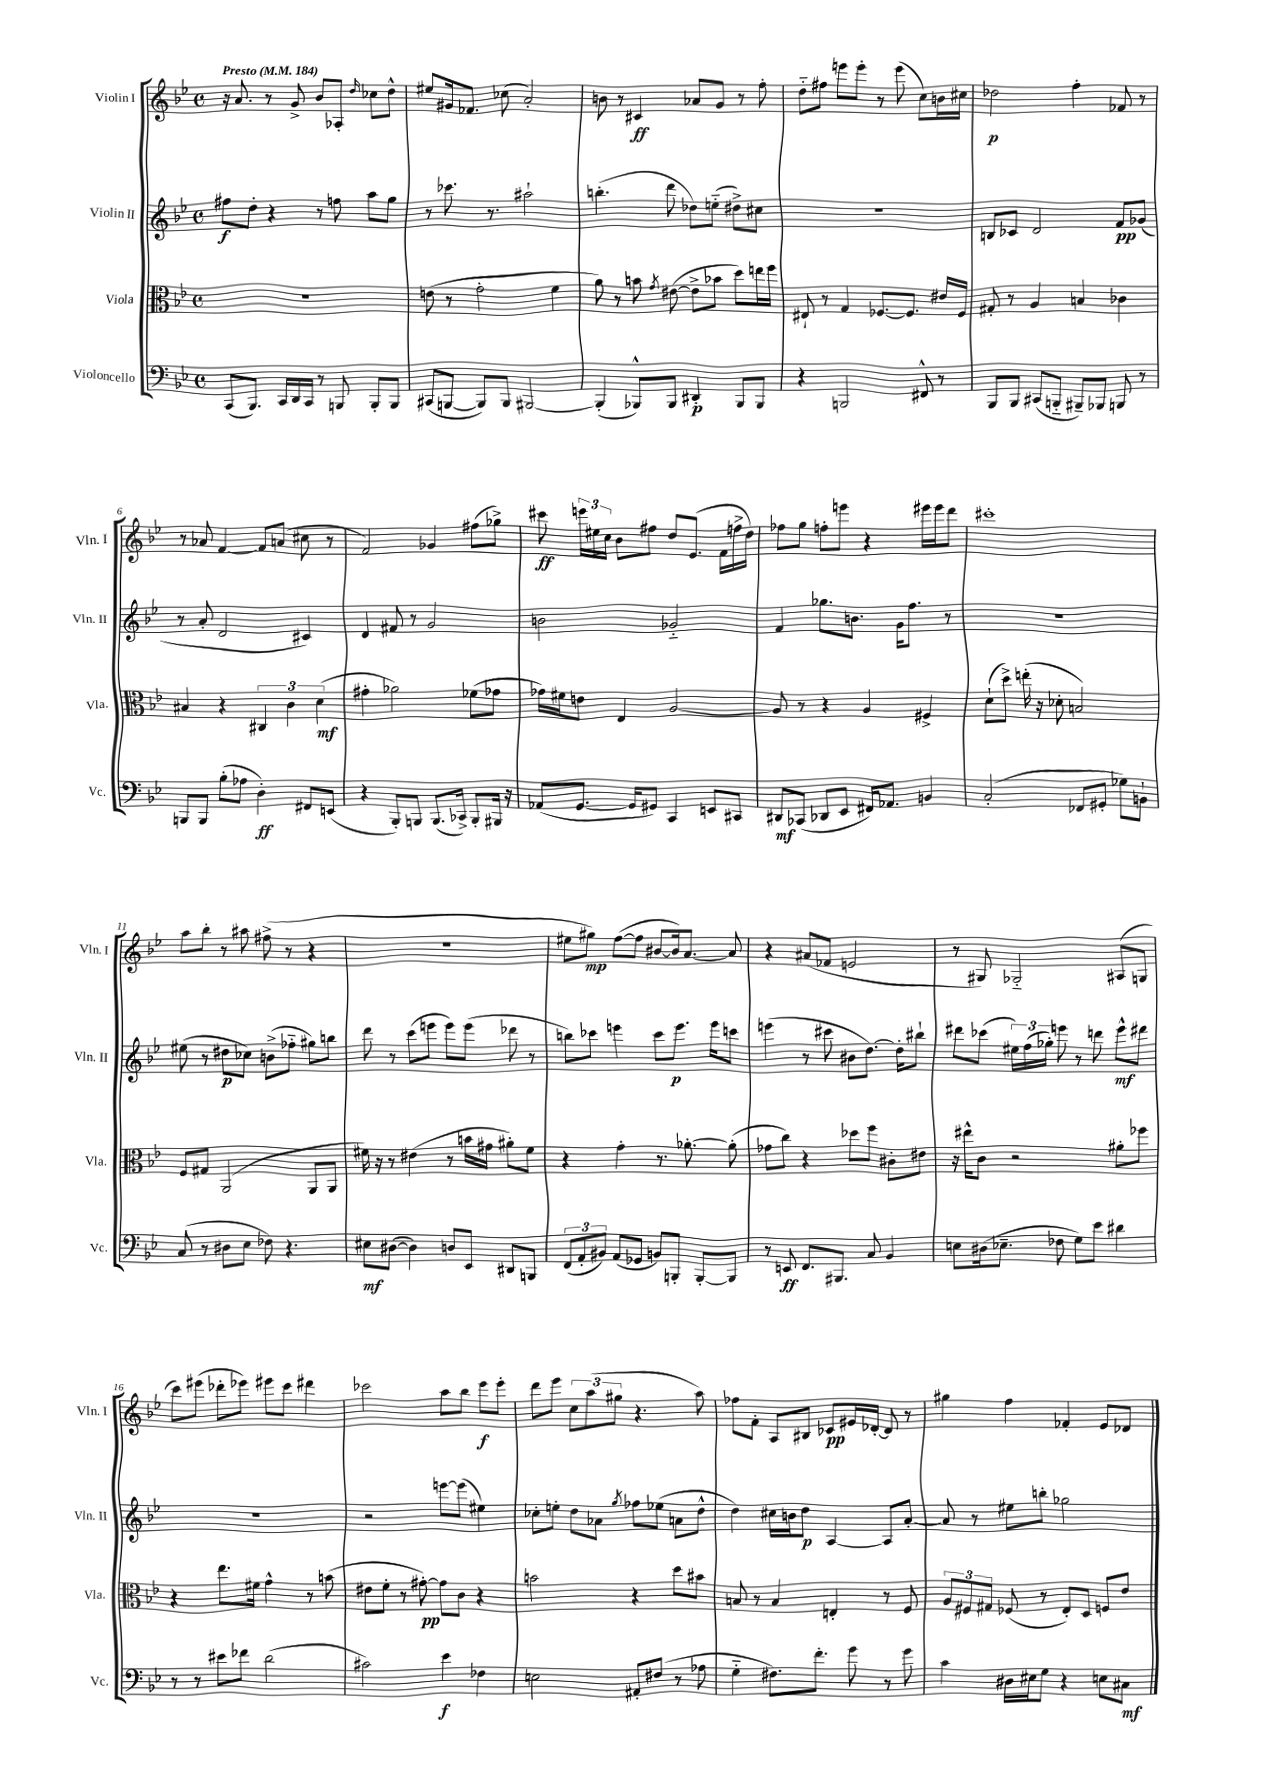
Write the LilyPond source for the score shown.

<<
\new StaffGroup <<
\new Staff = "s0" \with { instrumentName = "Violin I" shortInstrumentName = "Vln. I" } {
    \clef treble \key bes \major \defaultTimeSignature \time 4/4 \tempo "Presto" 4 = 184
    \autoBeamOff r16 a'8. r8 g'8-> bes'8[ aes8]-. \grace { d''16 } ces''8[ d''8]-^ |
    eis''8[ gis'16 fes'8.] ces''8( a'2-.) |
    b'8 r8 cis'4\ff aes'8[ g'8] r8 f''8-. |
    d''8[-_ fis''8] e'''8[ e'''8]-. r8 e'''8( c''8[) b'16 cis''16] |
    des''2\p f''4-. fes'8 r8 |
    r8 aes'8 f'4~ f'8[ a'8]( cis''8 r8 |
    f'2) ges'4 fis''8[( ges''8]->) |
    cis'''8\ff \tuplet 3/2 { e'''16[ eis''16 c''16] } bes'8[ fis''8] d''8[ ees'8.]( f'16[ f''16-> d''16]) |
    fes''8[ g''8] f''8[-. e'''8] r4 eis'''16[ eis'''16 d'''8] |
    cis'''1-. |
    a''8[ bes''8]-. r8 ais''8 fis''8->( r8 r4 |
    r1 |
    eis''8[ gis''8]\mp) f''8[~( f''8] bis'8[~ bis'16) a'8.]~ a'8 |
    r4 ais'8[( fes'8] e'2 |
    r8 gis8) ges2-_ ais8[( g8] |
    c'''8[) eis'''8]( des'''8[-. ees'''8]) eis'''8[ c'''8] dis'''4 |
    ces'''2 a''8[ bes''8] ees'''8[\f ees'''8]-. |
    d'''8[ ees'''8] \tuplet 3/2 { c''8[ a''8( gis''8] } r4. a''8) |
    fes''8[ f'8]-. a8[ bis8] ces'8[\pp eis'16 des'16]~-. des'8 r8 |
    gis''4 f''4 fes'4-. ees'8[ des'8] \bar "|." |
}
\new Staff = "s1" \with { instrumentName = "Violin II" shortInstrumentName = "Vln. II" } {
    \clef treble \key bes \major \defaultTimeSignature \time 4/4
    \autoBeamOff fis''8[\f d''8]-. r4 r8 f''8 a''8[ g''8] |
    r8 ces'''8. r8. ais''2-! |
    b''4.-.( d'''8 des''8[) e''8]-_( dis''8[->) cis''8] |
    R1 |
    b8[ ces'8] d'2 f'8[\pp ges'8]( |
    r8 a'8-. d'2 cis'4) |
    d'4 fis'8 r8 g'2 |
    b'2 ges'2-_ |
    f'4 ges''8.[ b'8.] g'16[ f''8.] r8 |
    R1 |
    eis''8( r8 dis''8[\p ces''8]) b'8[->( fes''8]-_ gis''8[) b''8] |
    d'''8 r8 c'''8[( e'''8] e'''8[) e'''8]( des'''8 r8 |
    b''8[) ces'''8] e'''4 ces'''8[ e'''8.]\p e'''16[ c'''8] |
    e'''4( r8 cis'''8 bis'8[ d''8.]~) d''16[-. bis''8]-! |
    dis'''8[ ces'''8]( \tuplet 3/2 { eis''16[) f''16( ges''16]-.) } e'''8 r8 d'''8 e'''8[-^\mf dis'''8] |
    R1 |
    r2 e'''8[~ e'''8]( eis''4) |
    ces''8[-. e''8]-. d''8[ aes'8] \acciaccatura { g''8 } fes''8[ ees''8]( a'8[ d''8]-^ |
    d''4) cis''16[ b'16 d''8]\p a4~ a8[ a'8]~-. |
    a'8 r8 eis''8[ b''8]-. ges''2 \bar "|." |
}
\new Staff = "s2" \with { instrumentName = "Viola" shortInstrumentName = "Vla." } {
    \clef alto \key bes \major \defaultTimeSignature \time 4/4
    \autoBeamOff R1 |
    e'8( r8 g'2-. f'4 |
    a'8) r8 b'8 \acciaccatura { g'8 } eis'8~( eis'8[-> bes'8] d''8[) e''16 f''16] |
    eis8-! r8 g4 fes8.[~ fes8.] eis'16[ fes16] |
    gis8-. r8 a4 b4 ces'4 |
    bis4 r4 \tuplet 3/2 { cis4 c'4 d'4\mf( } |
    gis'4-. aes'2) fes'8[( ges'8] |
    ges'16[) fis'16 e'8] ees4 a2~ |
    a8 r8 r4 a4 fis4-> |
    d'8[-!( d''8]->) e''16-.( r16 des'8-. b2) |
    f8[ gis8] a,2( a,8[ a,8] |
    fis'16) r16 r8 eis'4( r8 b'16[ gis'16] ais'8[-.) fis'8] |
    r4 g'4-. r8. aes'8.~-. aes'8-.( |
    ges'8[ c''8]) r4 des''8[ f''8] cis'8[-. eis'8] |
    r16 eis''16[-^ c'8] r2 ais'8[-. fes''8] |
    r4 ees''8.[ fis'16] g'4-^ r8 b'8( |
    eis'8[ f'8]-. r8 gis'8~-.\pp) gis'8[ c'8] r4 |
    b'2 r4 d''8[ bis'8] |
    b8 r8 b4 e4-. r8 f8 |
    \tuplet 3/2 { a8[ fis8 gis8] } fes8( r8 ees8[-.) d8] f8[ ees'8] \bar "|." |
}
\new Staff = "s3" \with { instrumentName = "Violoncello" shortInstrumentName = "Vc." } {
    \clef bass \key bes \major \defaultTimeSignature \time 4/4
    \autoBeamOff c,8[( bes,,8.]) c,16[ d,16 c,16] r8 b,,8 b,,8[-. b,,8] |
    cis,8[( b,,8]~ b,,8[) b,,8] bis,,2~ |
    bis,,4-.( bes,,8[-^) bes,,8] dis,4-.\p bes,,8[ bes,,8] |
    r4 b,,2 fis,8-^ r8 |
    bes,,8[ bes,,8] cis,8[( b,,8]-_ bis,,8[--) bes,,8] b,,8 r8 |
    b,,8[ b,,8] bes8[-.( aes8] d4-.\ff) fis,8[ e,8]( |
    r4 bes,,8[-.) b,,8] b,,8.[( ces,16]->) b,,8[-. bis,,16] r16 |
    aes,8[( g,8.]~ g,16[ gis,8]) c,4 e,8[ cis,8] |
    dis,8[\mf ces,8]( des,8[ ees,8] fis,16[) aes,8.] b,4 |
    c2-.( fes,8[ gis,8]-. ges8[) b,8]-! |
    c8( r8 dis8[ ees8] fes8) r4. |
    eis8[\mf dis8]~( dis4) d8[ ees,8] dis,8[ b,,8] |
    \tuplet 3/2 { f,8[( a,8-. bis,8]) } a,8[( ges,8] b,8[) b,,8]-. b,,8[~-. b,,8] |
    r8 e,8\ff f,8.[ bis,,8.] c8 bes,4 |
    e8[ dis16( ees8.]-- fes8 g8[) ees'8] dis'4 |
    r8 r8 eis'8[ fes'8] d'2( |
    cis'2) ees'4\f fes4 |
    e2 ais,8[-. fis8]( r8 aes8 |
    g4-_ fis8.[) f'8.]-. g'8 r8 g'8 |
    c'4 dis16[ eis16 g8] r4 e8[ cis8]\mf \bar "|." |
}
>>
>>
